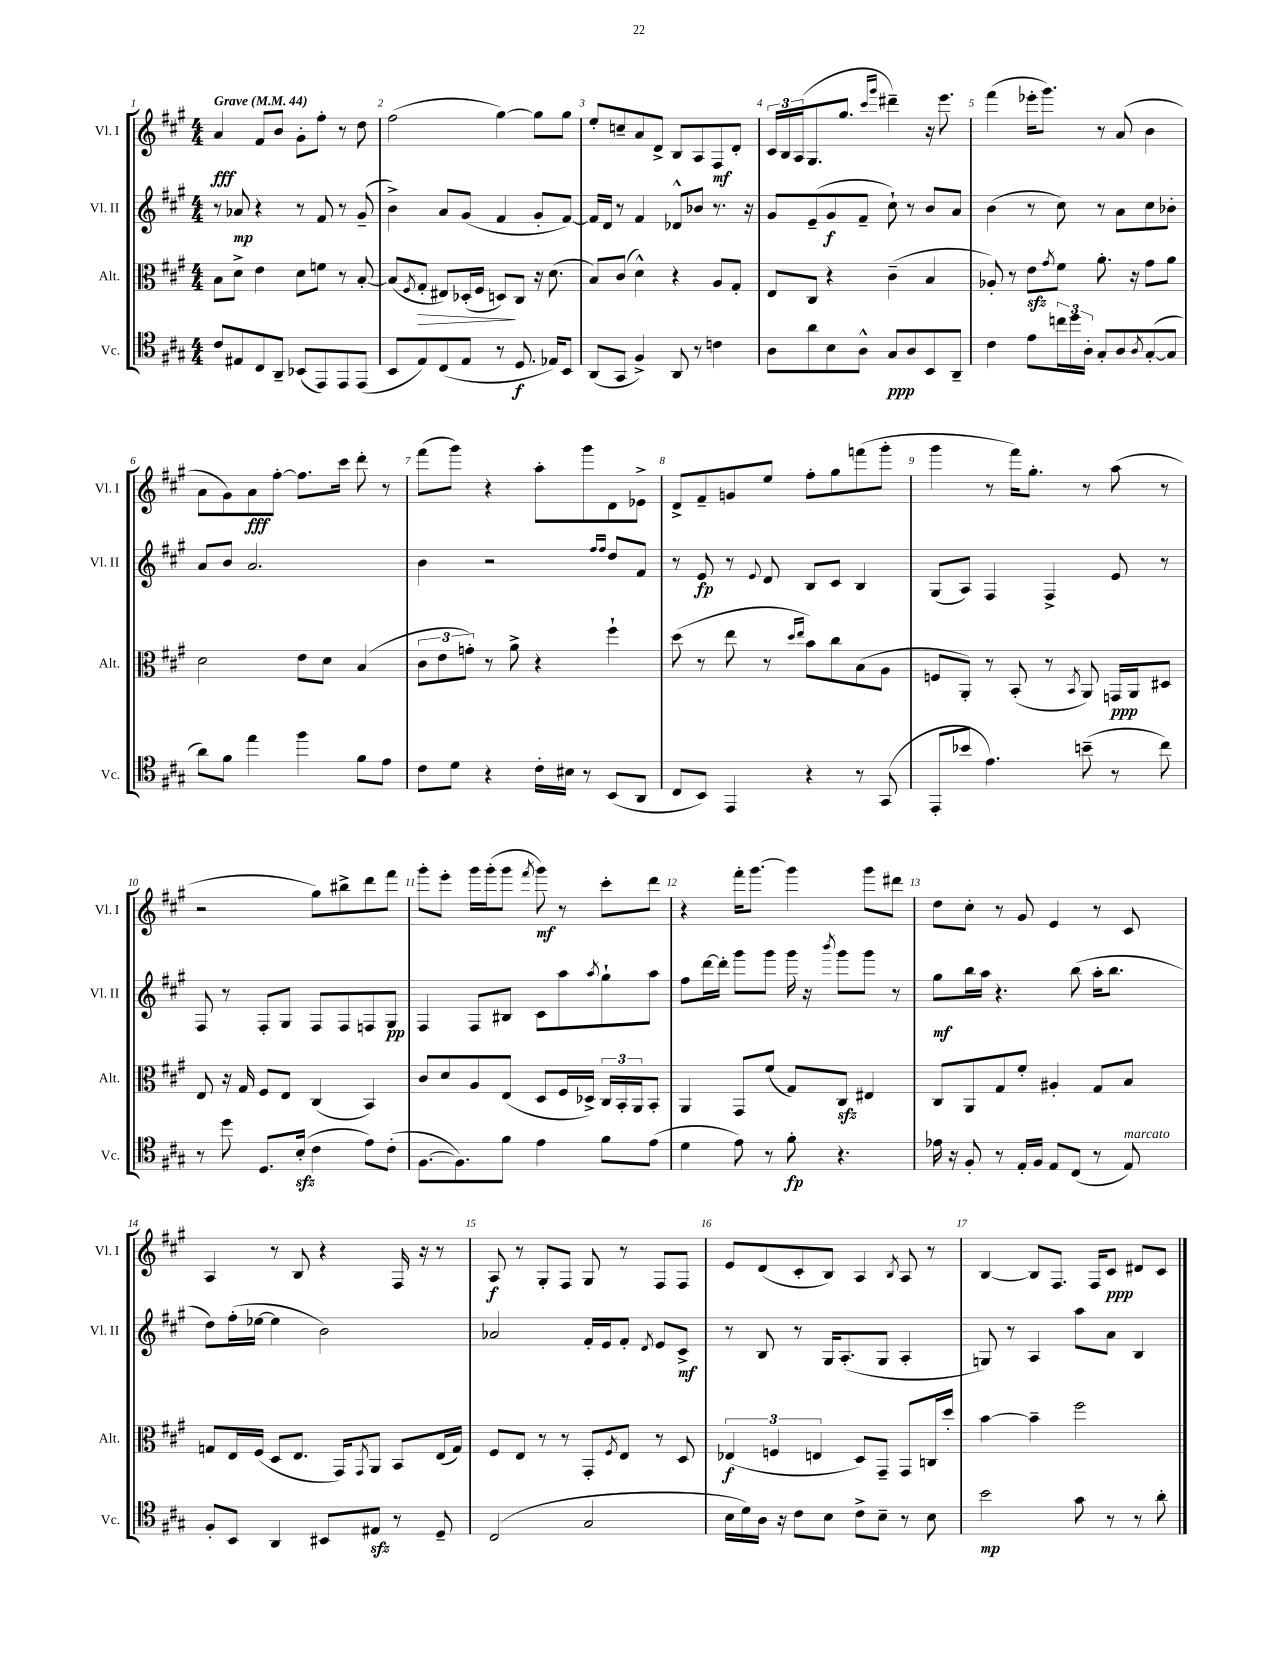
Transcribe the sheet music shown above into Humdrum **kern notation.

**kern	**kern	**kern	**kern
*staff4	*staff3	*staff2	*staff1
*clefC4	*clefC3	*clefG2	*clefG2
*k[f#c#g#]	*k[f#c#g#]	*k[f#c#g#]	*k[f#c#g#]
*M4/4	*M4/4	*M4/4	*M4/4
*MM44	*MM44	*MM44	*MM44
8c#	8B	8r	4a
8E#	8d^	8a-	.
8C#	4e	4r	8f#
8AA~	.	.	8b
(8BB-	8d	8r	8g#'
8EE)	8f	8f#	8ff#'
8EE	8r	8r	8r
(8EE	[8B'	(8g#~	8dd
=	=	=	=
8BB	(8B]	4b^)	(2ff#
.	8qF#	.	.
8E)	8G#'	.	.
(8C#	8E#)	8a	.
8E	(16D-'	(8g#	.
.	16F#	.	.
8r	8D)	4f#	[4gg#)
8.D	8C#	.	.
.	16r	8g#'	8gg#]
16E-)	(8.d	.	.
8BB	.	[8f#)	8gg#
=	=	=	=
(8AA	8B)	16f#]	8ee'
.	.	16d	.
8GG#	(8c#	8r	8cc~
4F#^)	4d^^)	4f#	8a
.	.	.	8d^
8AA	4r	8d-^^	8B
8r	.	8b-	8A
4c	8A	8.r	8F#
.	8G#'	.	8d'
.	.	16r	.
=	=	=	=
8A	8E	8g#	24c#
.	.	.	24B
.	.	.	(24A
8a	8C#	(8e~	8.G#
8B	4r	8g#	.
.	.	.	8.gg#
8A^^	.	8f#~	.
.	.	.	16qqccc#
.	.	.	16qqggg#
8G#	(4c#~	8cc#`)	4ddd#~)
8A	.	8r	.
8BB	4B	8b	16r
.	.	.	8.eee
8AA~	.	8a	.
=	=	=	=
4c#	8A-')	(4b	(4fff#
.	8r	.	.
8e	8e	8r	16eee-'
.	.	.	8.ggg#)
.	8qg#	.	.
24cc	8f#	8cc#)	.
24dd	.	.	.
24A'	.	.	.
8G#'	8.a'	8r	8r
8A	.	8a	(8a
.	16r	.	.
8qA	.	.	.
([8G#'	8g#	8cc#	4b
8G#]	8a	8b-'	.
=	=	=	=
8a)	2d	8a	8a
8f#	.	8b	8g#)
4ee	.	2.a	8a
.	.	.	[8ff#'
4ff#	8e	.	8.ff#]
.	8d	.	.
.	.	.	16ccc#
8f#	(4B	.	8ddd'
8e	.	.	8r
=	=	=	=
8c#	12c#	4b	(8fff#
.	12e	.	.
8d	.	.	8ggg#)
.	12g')	.	.
4r	8r	2r	4r
.	8a^	.	.
16c#'	4r	.	8aa'
16B#	.	.	.
8r	.	.	8ggg#
.	.	16qqff#	.
.	.	16qqff#	.
(8BB	4ff#`	8dd	8d
8AA	.	8f#	8e-^
=	=	=	=
8C#	(8dd	8r	8d^
8BB)	8r	8e	8f#~
4EE	8ee	8r	8g
.	.	8qqe	.
.	8r	8d	8ee
.	16qqdd	.	.
.	16qqee	.	.
4r	8b)	8B	8ff#'
.	8cc#	8c#	8gg#
8r	(8B	4B	(8fff
(8GG#	8A	.	8ggg#'
=	=	=	=
8EE'	8F	(8G#	4ggg#
8b-	8AA')	8A)	.
4.e)	8r	4F#	8r
.	(8BB'	.	16fff#)
.	.	.	8.gg#'
.	8r	4F#^	.
.	8qBB	.	.
(8b~	8AA)	.	8r
8r	16GG	8e	(8aa
.	16AA	.	.
8cc#)	8D#	8r	8r
=	=	=	=
8r	8E	8F#	2r
8dd	16r	8r	.
.	16G#	.	.
8.D	8F#	8F#'	.
.	8E	8G#	.
(16B'	.	.	.
4c#	(4C#	8F#	8gg#)
.	.	8F#	8bb#^
8e)	4BB)	8F	8ddd
(8c#'	.	8G#	8fff#
=	=	=	=
[8.F#	8c#	4F#	8ggg#'
.	8d	.	8eee'
8.F#])	.	.	.
.	8A	8F#	16ggg#
.	.	.	(16ggg#'
8f#	(8E	8B#	8ggg#
.	.	.	8qfff#
4e	8D	8c#	8ggg#)
.	16F#	8aa	8r
.	16D-^)	.	.
.	.	8qaa	.
8f#	24C#	8gg#`	8ccc#'
.	24BB'	.	.
.	24AA	.	.
(8e	8BB'	8aa	8ddd
=	=	=	=
4d	4AA	8ff#	4r
.	.	[16ddd	.
.	.	16ddd']	.
8e)	8GG#	8ggg#	16fff#'
.	.	.	[8.ggg#
8r	(8f#	8ggg#	.
8f#'	8G#)	16ggg#	4ggg#]
.	.	16r	.
.	.	8qbbb	.
4.r	8C#	8ggg#	.
.	4E#	8ggg#	8ggg#
.	.	8r	8ddd#
=	=	=	=
16e-	8C#	8gg#	8dd
16r	.	.	.
8F#'	8AA	16bb	8cc#'
.	.	16aa	.
8r	8G#	4.r	8r
16E'	8f#'	.	8g#
16F#	.	.	.
8E	4A#'	.	4e
(8C#	.	(8bb	.
8r	8G#	16aa'	8r
.	.	8.bb	.
8E)	8B	.	8c#
=	=	=	=
8F#'	8G	8dd)	4A
8BB	16E	(16ff#'	.
.	(16F#	[16ee-	.
4AA	8D	4ee-]	8r
.	8.E	.	8B
8BB#	.	2b)	4r
.	16GG#)	.	.
.	8qGG#	.	.
8E#	8AA	.	.
8r	8BB	.	16F#
.	.	.	16r
8D~	(16E	.	8r
.	16G)	.	.
=	=	=	=
(2C#	8F#	2a-	8A
.	8E	.	8r
.	8r	.	8G#'
.	8r	.	8F#
2G#	8GG#'	16f#'	8G#
.	.	16e	.
.	8qF#	.	.
.	8E	8f#'	8r
.	.	8qd	.
.	8r	8e	8F#
.	8D	8c#^	8F#
=	=	=	=
16B	(6E-	8r	8e
16d)	.	.	.
16A	.	8B	(8d
.	6F	.	.
16r	.	.	.
8c#	.	8r	8c#'
.	6E	.	.
8B	.	16G#	8B)
.	.	(8.A'	.
8c#^	8D)	.	4A
8B~	8GG#~	8G#	.
.	.	.	8qB
8r	8GG#	4A'	8A
8B	16C	.	8r
.	16dd'	.	.
=	=	=	=
2b	[4b	8G)	[4B
.	.	8r	.
.	4b~]	4A	8B]
.	.	.	8.F#
8g#	2ff#	8aa	.
.	.	.	16F#
8r	.	8a	8c#
8r	.	4B	8d#
8a'	.	.	8c#
==	==	==	==
*-	*-	*-	*-
